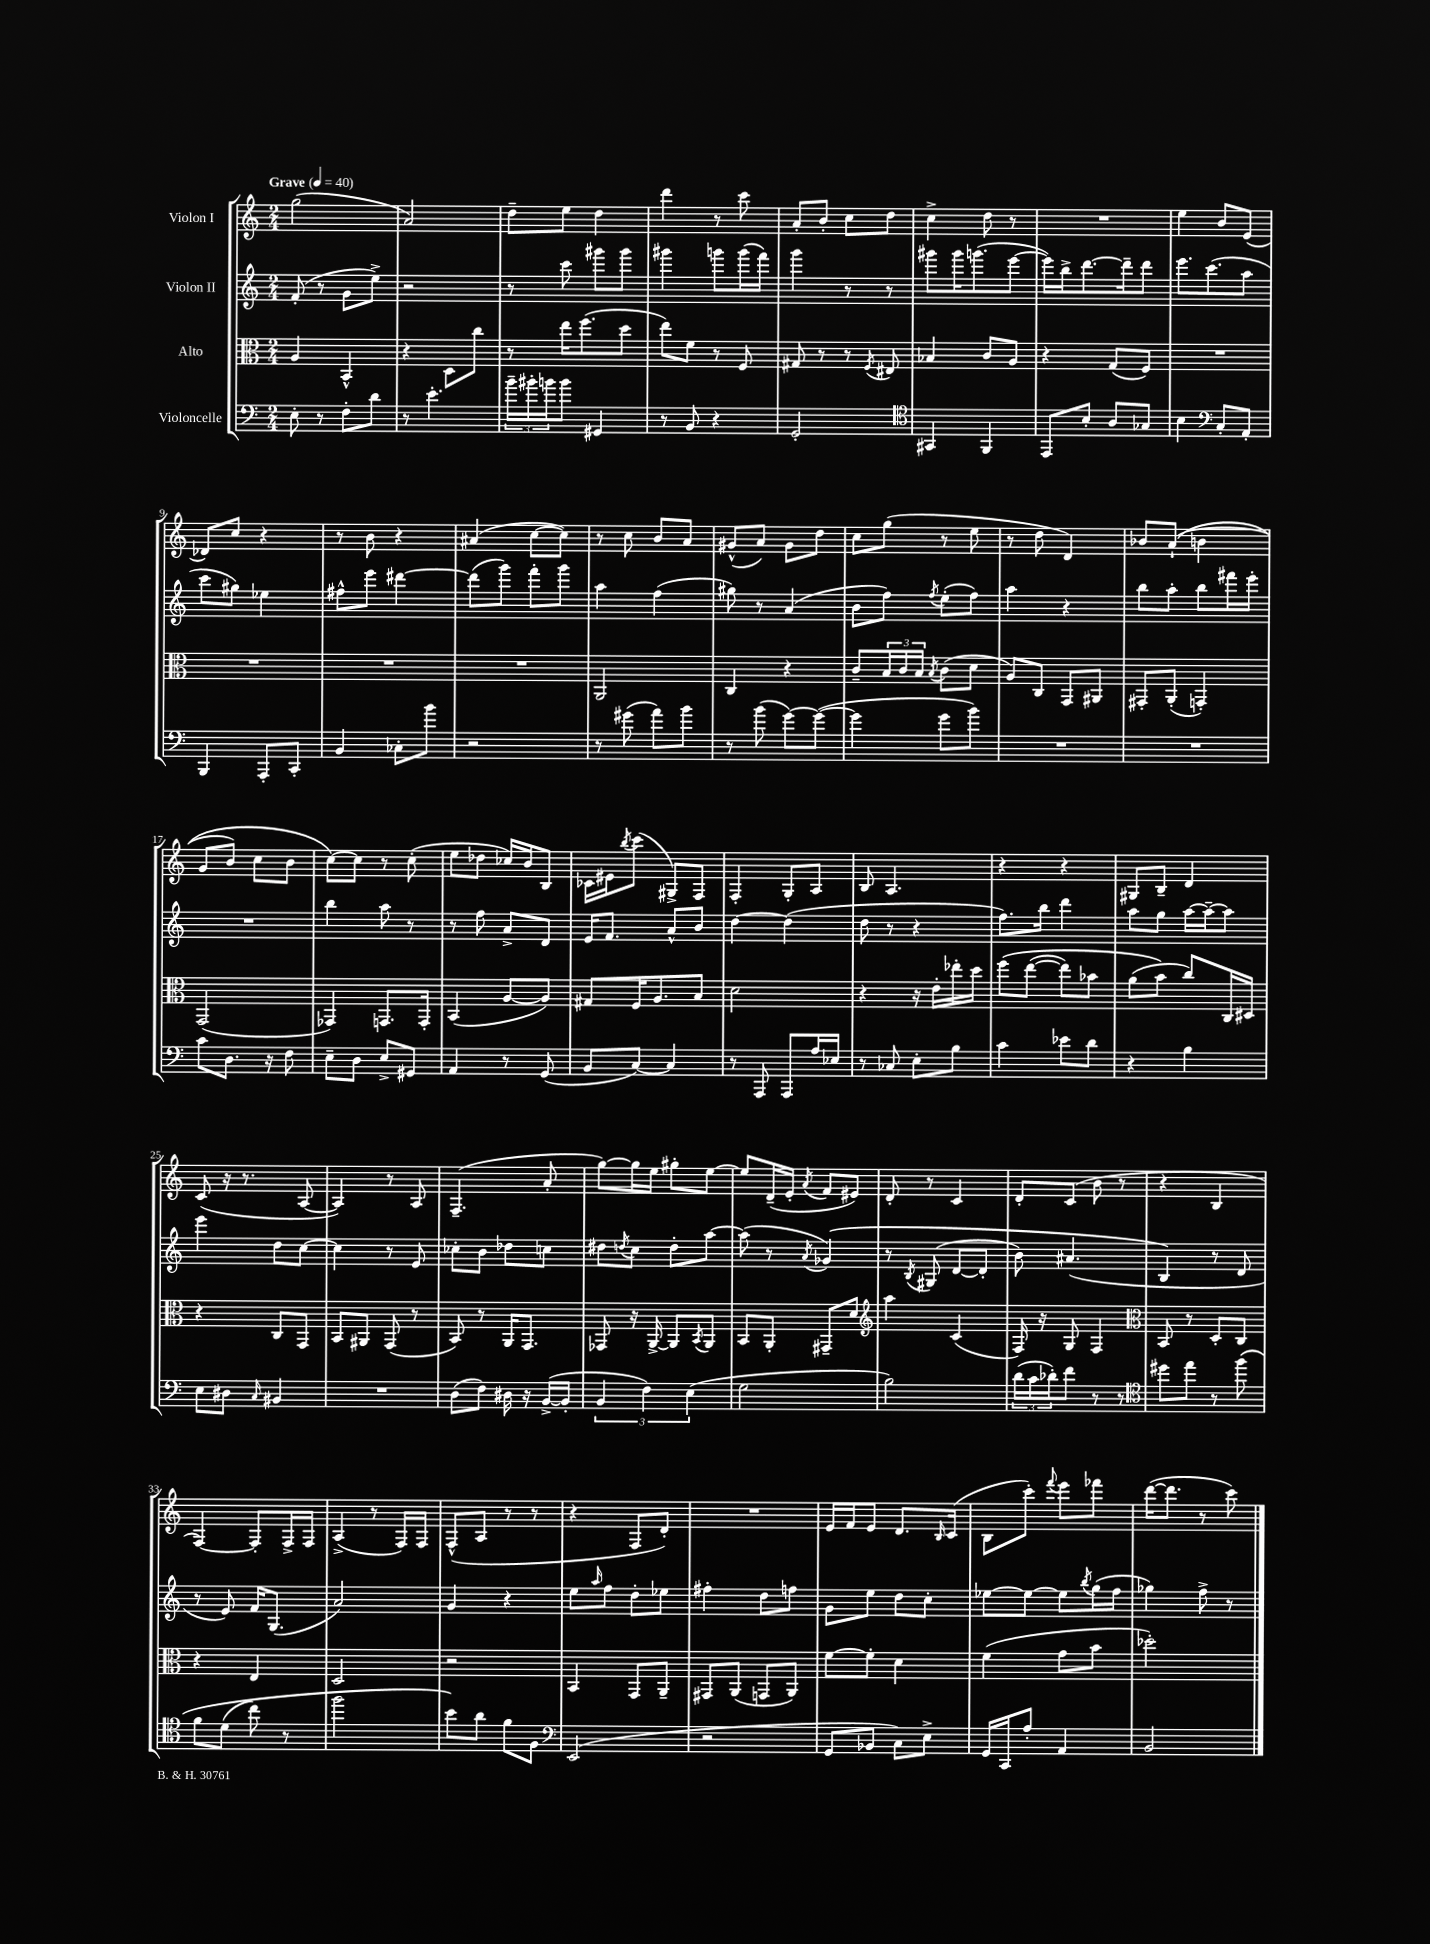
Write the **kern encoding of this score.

**kern	**kern	**kern	**kern
*part4	*part3	*part2	*part1
*staff4	*staff3	*staff2	*staff1
*I"Violoncelle	*I"Alto	*I"Violon II	*I"Violon I
*clefF4	*clefC3	*clefG2	*clefG2
*k[]	*k[]	*k[]	*k[]
*M2/4	*M2/4	*M2/4	*M2/4
*MM40	*MM40	*MM40	*MM40
=1	=1	=1	=1
!	!	!	!LO:TX:a:B:t=Grave
8E'\	4A/	(8f'/	(2gg\
8r	.	8r	.
8F'\L	4BB^^/	8g\L	.
8d\J	.	8ee^\J)	.
=2	=2	=2	=2
8r	4r	2r	2a/)
4.e'\	.	.	.
.	8D\L	.	.
.	8cc\J	.	.
=3	=3	=3	=3
24b~\LL	8r	8r	8dd~\L
24b#X'\	.	.	.
24bn\J	.	.	.
8b\J	16ee\KL	8ccc\	8ee\J
.	(8.ff\	.	.
4GG#X/	.	8ggg#X\L	4dd\
.	8dd\J	8ggg#\J	.
=4	=4	=4	=4
8r	8ee\L)	4ggg#X\	4ddd\
8BB/	8f\J	.	.
4r	8r	8gggn\L	8r
.	8F/	(16ggg\L	8ccc\
.	.	16fff\JJ)	.
=5	=5	=5	=5
2GG'/	8G#X/	4ggg\	8a'/L
.	8r	.	8b'/J
.	8r	8r	8cc\L
.	8qF/	.	.
.	8E#X/	8r	8dd\J
=6	=6	=6	=6
*clefC4	*	*	*
4GG#X/	4B-X/	8ggg#X\L	4cc^\
.	.	16ggg#\K	.
.	.	(8.gggn\	.
4FF/	8c/L	.	8dd\
.	8A/J	[8eee\J	8r
=7	=7	=7	=7
8EE/L	4r	16eee\LL])	2r
.	.	16bb^\J	.
8B'/J	.	[8.ddd\	.
8A/L	(8G/L	.	.
.	.	16ddd~\k]	.
8G-X/J	8F/J)	8ddd\J	.
=8	=8	=8	=8
4B\	2r	8.eee\L	4ee\
.	.	(8.ccc\	.
*clefF4	*	*	*
8C'/L	.	.	8b/L
8AA'/J	.	8aa\J	(8e/J
!!LO:LB:g=z
=9	=9	=9	=9
4BBB/	2r	8ccc\L	8d-X/L)
.	.	8gg#X\J)	8cc/J
8AAA'/L	.	4ee-X\	4r
8CC'/J	.	.	.
=10	=10	=10	=10
4BB/	2r	8ff#X^^\L	8r
.	.	8eee\J	8b\
8C-X'\L	.	[4ddd#X\	4r
8b\J	.	.	.
=11	=11	=11	=11
2r	2r	(8ddd#\L]	(4a#X/
.	.	8ggg\J)	.
.	.	8fff'\L	[8cc\L
.	.	8ggg\J	8cc\J])
=12	=12	=12	=12
8r	2AA/	4aa\	8r
(8g#X\	.	.	8cc\
8a\L)	.	(4ff\	8b/L
8b\J	.	.	8a/J
=13	=13	=13	=13
8r	4C/	8gg#X\)	(8g#X^^/L
(8b\	.	8r	8a/J)
[8g\L)	4r	(4a/	8g#\L
(8g\J_	.	.	8dd\J
=14	=14	=14	=14
4g\]	8c~/L	8b\L	8cc\L
.	24B/L	8ff\J)	(8gg\J
.	24c/	.	.
.	24B/JJ	.	.
.	8qB/	8qff/	.
8g\L	(8c\L	(8ee'\L	8r
8b\J)	8d\J	8ff\J)	8ee\
=15	=15	=15	=15
2r	8A/L)	4aa\	8r
.	8C/J	.	8dd\
.	8GG/L	4r	4d/)
.	8AA#X/J	.	.
=16	=16	=16	=16
2r	8GG#X'/L	8bb\L	8b-X/L
.	(8AA'/J	8aa'\J	((8a`/J
.	4GGn'/)	8bb\L	4bn\
.	.	16fff#X\L	.
.	.	16eee'\JJ	.
!!LO:LB:g=z
=17	=17	=17	=17
8c\L	(2GG/	2r	8g/L
8.D\J	.	.	8b/J)
.	.	.	8cc\L
16r	.	.	.
8F\	.	.	8b\J
=18	=18	=18	=18
8E~\L	4GG-X/)	4bb\	[8cc\L)
8D\J	.	.	8cc\J]
8E^/L	8.GGn/L	8aa\	8r
8GG#X/J	.	8r	(8cc'\
.	16GG'/Jk	.	.
=19	=19	=19	=19
4AA/	(4BB/	8r	8ee\L
.	.	8ff\	8dd-X\J
8r	[8A/L	8a^/L	16cc-X/LL)
.	.	.	16b/J
(8GG/	8A/J])	8d/J	8B/J
=20	=20	=20	=20
8BB/L	8G#X/L	16e/KL	16c-X\LL
.	.	8.f/J	16e#X\J
.	.	.	8qbb/
[8C/J)	16F/K	.	(8ccc\J
.	8.A/	.	.
4C/]	.	8a^^/L	8G#X^/L)
.	8B/J	8b/J	8F/J
=21	=21	=21	=21
8r	2d\	[4dd\	4F'/
8AAA/	.	.	.
8AAA/L	.	(4dd\]	8G'/L
16A/L	.	.	8A/J
16E-X/JJ	.	.	.
=22	=22	=22	=22
8r	4r	8dd\	8B/
8C-X/	.	8r	4.A/
8E'\L	16r	4r	.
.	16e'\LL	.	.
8B\J	16ee-X'\	.	.
.	16dd\JJ	.	.
=23	=23	=23	=23
4c\	(8ff\L	8.ff\L)	4r
.	([8ee\J	.	.
.	.	16bb\Jk	.
8e-X\L	8ee\L])	4ddd\	4r
8d\J	8b-X\J	.	.
=24	=24	=24	=24
4r	(8a\L	8aa\L	8G#X/L
.	8b\J)	8gg\J	8B~/J
4B\	8cc/L)	[16aa\LL	4d/
.	.	16aa~\J_	.
.	16C/L	8aa\J]	.
.	16D#X/JJ	.	.
!!LO:LB:g=z
=25	=25	=25	=25
8E\L	4r	4eee\	(8c/
8D#X\J	.	.	16r
.	.	.	8.r
16qqC/	.	.	.
4BB#X/	8C/L	8dd\L	.
.	8GG/J	[8cc\J	[8A/
=26	=26	=26	=26
2r	8BB/L	4cc\]	4A/])
.	8AA#X/J	.	.
.	(8GG/	8r	8r
.	8r	8e/	8A/
=27	=27	=27	=27
(8D\L	8BB/)	8cc-X'\L	(4.F~/
8F\J)	8r	8b\J	.
16D#X\	16AA/KL	8dd-X\L	.
16r	8.GG/J	.	.
([16BB^/LL	.	8ccn\J	8a'/
16BB'/JJ]	.	.	.
=28	=28	=28	=28
6BB/	8GG-X/	8dd#X\L	[8gg\L)
.	.	8qddn/	.
.	16r	8cc\J	16gg\L]
6F\)	.	.	.
.	[16AA^/	.	16ee\JJ
.	8AA/L]	8dd'\L	8gg#X'\L
(6E\	.	.	.
.	8qBB/	.	.
.	8AA/J	[8aa\J	[8ee\J
=29	=29	=29	=29
2G\	8BB/L	(8aa\]	8ee/L]
.	8AA'/J	8r	(16d~/L
.	.	.	16e'/JJ
.	.	8qa/	8qa/
.	8GG#X~/L	(4g-X/)	8f/L
.	8d/J	.	8e#X/J)
=30	=30	=30	=30
*	*clefG2	*	*
2B\)	4aa\	8r	8d'/
.	.	8qB/	.
.	.	(8G#X/	8r
.	(4c/	[8d/L	4c/
.	.	8d'/J]	.
=31	=31	=31	=31
(24d\LL	16F/)	8b\)	8d'/L
24c\	.	.	.
.	16r	.	.
24d-X'\J)	.	.	.
8f\J	8G/	(4.a#X/	(8c/J
8r	4F/	.	8b\
8r	.	.	8r
=32	=32	=32	=32
*clefC4	*clefC3	*	*
8dd#X\L	8BB/	4B/)	4r
8ee\J	8r	.	.
8r	8D'/L	8r	4B/
(8ff\	8C/J	8d/	.
!!LO:LB:g=z
=33	=33	=33	=33
8f\L	4r	8r	[4F/)
(8d\J	.	8e/)	.
8cc\)	4E/	16f/KL	8F'/L]
.	.	(8.G/J	.
8r	.	.	16F^/L
.	.	.	16F/JJ
=34	=34	=34	=34
2ff\	2D/	2a/)	(4A^/
.	.	.	8r
.	.	.	16F/LL)
.	.	.	16F/JJ
=35	=35	=35	=35
8b\L)	2r	4g/	(8F^^/L
8a\J	.	.	8A/J
8f\L	.	4r	8r
8F\J	.	.	8r
=36	=36	=36	=36
*clefF4	*	*	*
(2EE/	4BB/	8ee\L	4r
.	.	16qqaa/	.
.	.	8ff\J	.
.	8GG/L	8dd'\L	8F/L
.	8AA~/J	8ee-X\J	8d'/J)
=37	=37	=37	=37
2r	8GG#X/L	4ff#X'\	2r
.	(8AA/J	.	.
.	8GGn/L	8dd\L	.
.	8AA/J)	8ffn\J	.
=38	=38	=38	=38
8GG/L	[8f\L	8g\L	16e/LL
.	.	.	16f/J
8BB-X/J	8f'\J]	8ee\J	8e/J
8C\L)	4d\	8dd\L	8.d/L
8E^\J	.	8cc'\J	.
.	.	.	16qqB/
.	.	.	(16c/Jk
=39	=39	=39	=39
16GG/LL	(4f\	[8ee-X\L	8B\L
16CC/J	.	.	.
8A'/J	.	8ee-\J_	8ccc'\J)
.	.	.	8qqfff/
4AA/	8g\L	8ee-\L]	8eee\L
.	.	8qbb/	.
.	8b\J	(16gg\L	8fff-X\J
.	.	16ff\JJ	.
=40	=40	=40	=40
2BB/	2dd-X'\)	4gg-X\)	([16ddd\KL
.	.	.	8.ddd\J]
.	.	8ff^\	8r
.	.	8r	8ccc\)
==	==	==	==
*-	*-	*-	*-
